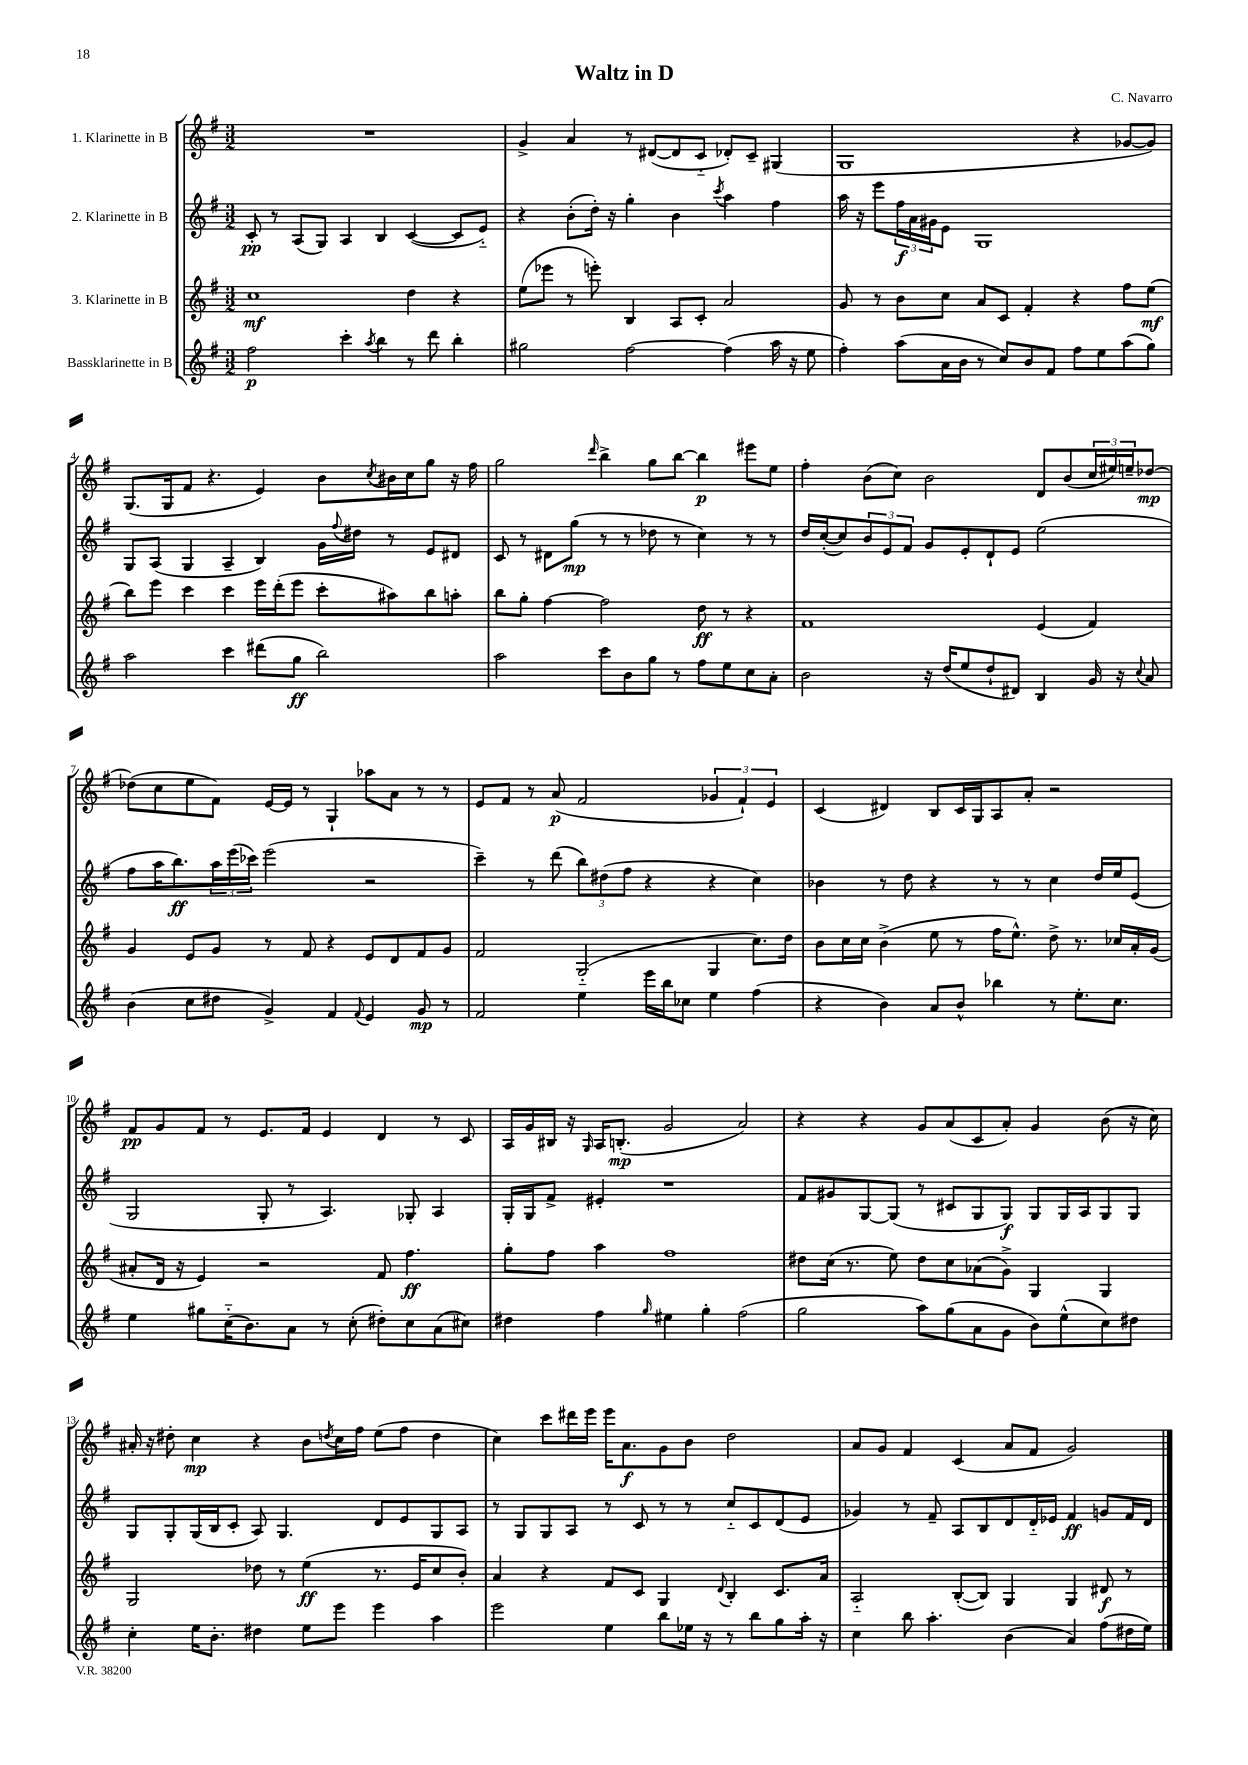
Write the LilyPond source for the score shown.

\header { title = "Waltz in D" composer = "C. Navarro" }
<<
\new StaffGroup <<
\new Staff = "s0" \with { instrumentName = "1. Klarinette in B" } {
    \clef treble \key g \major \numericTimeSignature \time 3/2
    R1. |
    g'4-> a'4 r8 dis'8~( dis'8 c'8-_ des'8-.) c'8-- gis4( |
    g1 r4 ges'8~ ges'8) |
    g8.( g16 fis'8 r4. e'4) b'8 \acciaccatura { c''8 } bis'16 c''16 g''8 r16 fis''16 |
    g''2 \grace { d'''16 } b''4-> g''8 b''8~ b''4\p eis'''8 e''8 |
    fis''4-. b'8( c''8) b'2 d'8 b'8( \tuplet 3/2 { c''16 eis''16) e''16-- } des''8~\mp |
    des''8( c''8 e''8 fis'8) e'16~ e'16 r8 g4-! aes''8 a'8 r8 r8 |
    e'8 fis'8 r8 a'8\p( fis'2 \tuplet 3/2 { ges'4 fis'4-!) e'4 } |
    c'4( dis'4) b8 c'16 g16 a8 a'8-. r2 |
    fis'8\pp g'8 fis'8 r8 e'8. fis'16 e'4 d'4 r8 c'8 |
    a16 g'16 bis16 r16 \grace { g16 } a16 b8.-.\mp( g'2 a'2) |
    r4 r4 g'8 a'8( c'8 a'8-.) g'4 b'8( r16 c''16) |
    ais'16-. r16 dis''8-. c''4\mp r4 b'8 \acciaccatura { d''8 } c''16 fis''16 e''8( fis''8 d''4 |
    c''4) c'''8 dis'''16 e'''16 e'''16 a'8.\f g'8 b'8 d''2 |
    a'8 g'8 fis'4 c'4( a'8 fis'8 g'2) \bar "|." |
}
\new Staff = "s1" \with { instrumentName = "2. Klarinette in B" } {
    \clef treble \key g \major \numericTimeSignature \time 3/2
    c'8-.\pp r8 a8( g8) a4 b4 c'4~( c'8 e'8-_) |
    r4 b'8-.( d''16-.) r16 g''4-. b'4 \acciaccatura { c'''8 } a''4 fis''4 |
    a''16 r16 e'''8 \tuplet 3/2 { fis''16\f a'16 gis'16 } e'8 g1 |
    g8 a8( g4 a4-- b4) g'16 \appoggiatura { fis''8 } dis''16 r8 e'8 dis'8 |
    c'8 r8 dis'8 g''8\mp( r8 r8 des''8 r8 c''4) r8 r8 |
    d''16 c''16~-.( c''8) \tuplet 3/2 { b'8 e'8 fis'8 } g'8 e'8-. d'8-! e'8 e''2( |
    fis''8 a''16 b''8.\ff) \tuplet 3/2 { a''16 e'''16( ces'''16) } e'''2( r2 |
    c'''4--) r8 d'''8( \tuplet 3/2 { b''8) dis''8( fis''8 } r4 r4 c''4) |
    bes'4 r8 d''8 r4 r8 r8 c''4 d''16 e''16 e'8( |
    g2 g8-. r8 a4.) ges8-. a4 |
    g16-. g16 fis'8-> eis'4-. r1 |
    fis'8 gis'8 g8~ g8( r8 cis'8 g8 g8\f) g8 g16 a16 g8 g8 |
    g8 g8-. g16( b16 c'8-. a8) g4. d'8 e'8 g8 a8 |
    r8 g8 g8 a8 r8 c'8 r8 r8 c''8-_ c'8 d'8( e'8 |
    ges'4) r8 fis'8-- a8 b8 d'8 d'16-_ ees'16 fis'4\ff g'8 fis'16 d'16 \bar "|." |
}
\new Staff = "s2" \with { instrumentName = "3. Klarinette in B" } {
    \clef treble \key g \major \numericTimeSignature \time 3/2
    c''1\mf d''4 r4 |
    e''8( ees'''8 r8 e'''8-.) b4 a8 c'8-. a'2 |
    g'8 r8 b'8 c''8 a'8 c'8 fis'4-. r4 fis''8 e''8\mf( |
    b''8) e'''8 c'''4 c'''4 e'''16 d'''16-.( e'''8 c'''8-. ais''8) b''8 a''8-. |
    b''8 g''8-. fis''4~ fis''2 d''8\ff r8 r4 |
    fis'1 e'4( fis'4) |
    g'4 e'8 g'8 r8 fis'8 r4 e'8 d'8 fis'8 g'8 |
    fis'2 g2-_( g4 c''8.) d''16 |
    b'8 c''16 c''16 b'4->( e''8 r8 fis''16 e''8.-^) d''8-> r8. ces''16 a'16-. g'16( |
    ais'8-. d'16 r16 e'4) r2 fis'8 fis''4.\ff |
    g''8-. fis''8 a''4 fis''1 |
    dis''8 c''16( r8. e''8) dis''8 c''8 aes'8( g'8->) g4 g4 |
    g2 des''8 r8 e''4\ff( r8. e'16 c''8 b'8-.) |
    a'4 r4 fis'8 c'8 g4 \appoggiatura { d'8 } b4-. c'8. a'16 |
    a2-_ b8~-.( b8) g4 g4 dis'8\f r8 \bar "|." |
}
\new Staff = "s3" \with { instrumentName = "Bassklarinette in B" } {
    \clef treble \key g \major \numericTimeSignature \time 3/2
    fis''2\p c'''4-. \acciaccatura { a''8 } b''4 r8 d'''8 b''4-. |
    gis''2 fis''2~ fis''4( a''16 r16 e''8 |
    fis''4-.) a''8( a'16 b'16 r8 c''8) b'8 fis'8 fis''8 e''8 a''8( g''8) |
    a''2 c'''4 dis'''8( g''8\ff b''2) |
    a''2 c'''8 b'8 g''8 r8 fis''8 e''8 c''8 a'8-. |
    b'2 r16 d''16( e''8 d''8-! dis'8) b4 g'16 r16 \appoggiatura { c''8 } a'8 |
    b'4( c''8 dis''8 g'4->) fis'4 \appoggiatura { fis'8 } e'4 g'8\mp r8 |
    fis'2 e''4 e'''16 b''16 ces''8 e''4 fis''4( |
    r4 b'4) a'8 b'8-^ bes''4 r8 e''8.-. c''8. |
    e''4 gis''8 c''16-_( b'8.) a'8 r8 c''8-.( dis''8-.) c''8 a'8( cis''8) |
    dis''4 fis''4 \grace { g''16 } eis''4 g''4-. fis''2( |
    g''2 a''8) g''8( a'8 g'8 b'8) e''8-^( c''8) dis''8 |
    c''4-. e''16 b'8.-. dis''4 e''8 e'''8 e'''4 a''4 |
    e'''2 e''4 b''8 ees''16 r16 r8 b''8 g''8 a''16-. r16 |
    c''4 b''8 a''4.-. b'4( a'4) fis''8( dis''16 e''16) \bar "|." |
}
>>
>>
